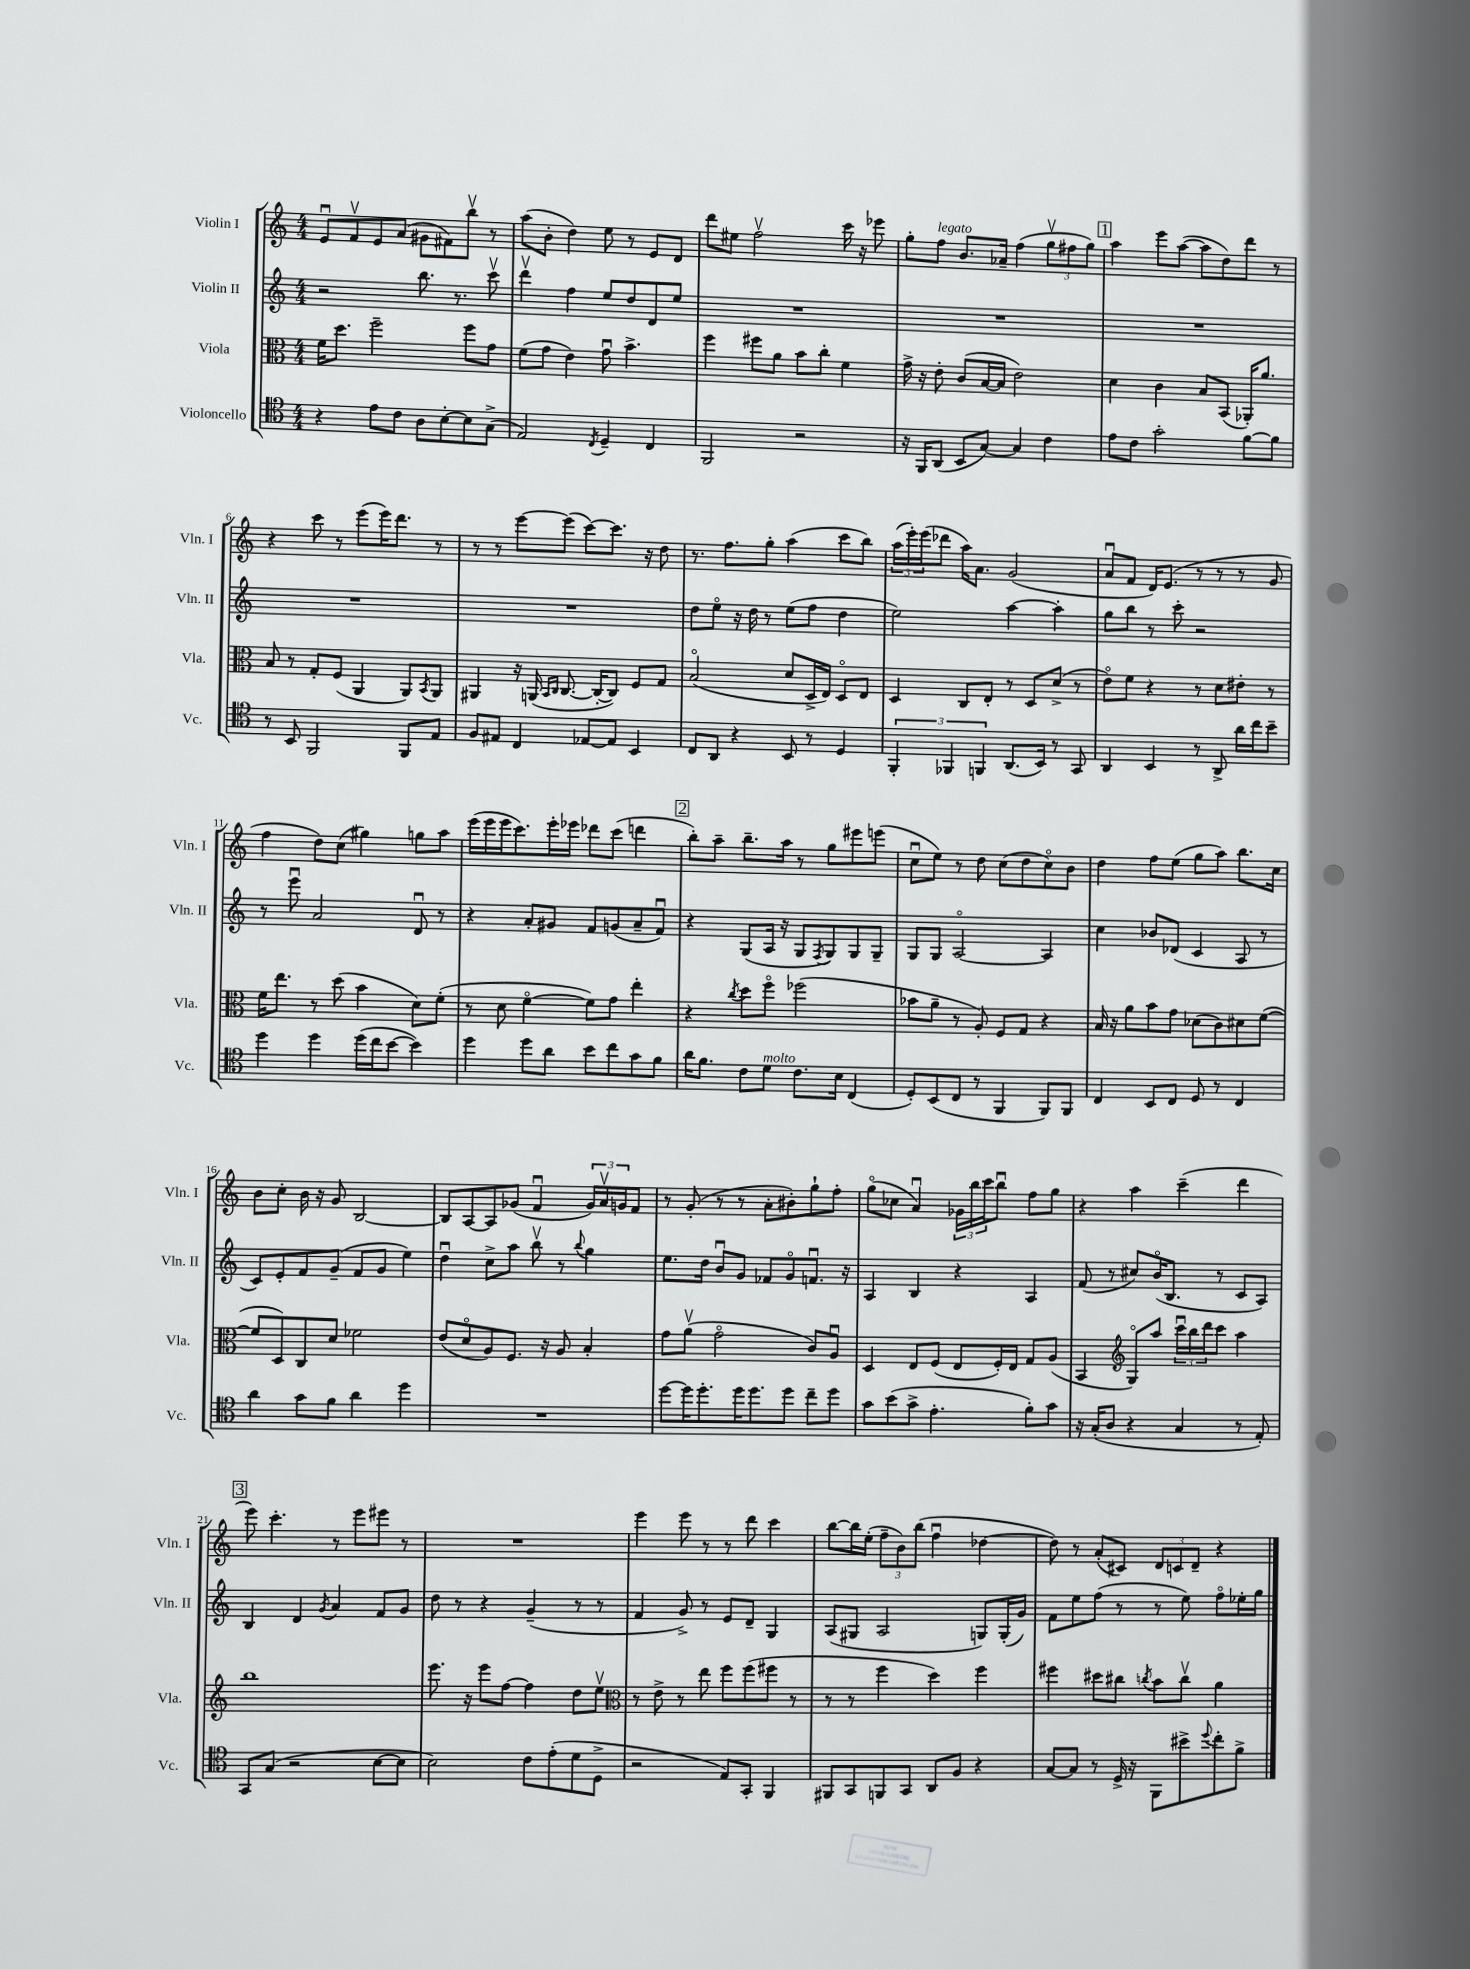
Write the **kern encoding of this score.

**kern	**kern	**kern	**kern
*staff4	*staff3	*staff2	*staff1
*clefC4	*clefC3	*clefG2	*clefG2
*k[]	*k[]	*k[]	*k[]
*M4/4	*M4/4	*M4/4	*M4/4
4r	16f	2r	8eu
.	8.dd	.	.
.	.	.	8fv
8e	2ff~	.	8e
8c	.	.	(8a
8A	.	8.bb	8g#
[8B'	.	.	8f#)
.	.	8.r	.
8B]	8ff	.	8bbv
(8G^	8g	8cccv	8r
=	=	=	=
2E)	(8f	4dddv	(8aa
.	8g	.	8b'
.	4e)	4ff	4dd)
8qC	.	.	.
4D~	8gu	8ee	8ee
.	4.b^	8dd	8r
4C	.	8d	8e
.	.	8ee	8d
=	=	=	=
2FF	4ff	1r	8ddd
.	.	.	8ee#
.	8ff#	.	2ffv
.	8a	.	.
2r	8b	.	.
.	8cc'	.	.
.	4f	.	16ccc
.	.	.	16r
.	.	.	8eee-
=	=	=	=
16r	16g^	1r	8gg'
16FF	16r	.	.
(8AA	8e'	.	8ff
8BB	(8c	.	8.b
[8G)	[16B	.	.
.	16B]	.	16a-~
4G]	2e)	.	(4ff
4c	.	.	12ggv
.	.	.	12ff#
.	.	.	12gg)
=	=	=	=
8e	4d	1r	4aa
8c	.	.	.
2g'	4c	.	8eee
.	.	.	([8aa
.	8B	.	8aa]
.	(8BB	.	8dd)
[8f	16AA-')	.	8ddd
.	8.a	.	.
8f]	.	.	8r
=	=	=	=
8r	8B	1r	4r
8BB	8r	.	.
2FF	8G'	.	8ccc
.	(8F	.	8r
.	4AA	.	(8eee
.	.	.	16eee)
.	.	.	8.ddd
8FF	8AA)	.	.
.	8qBB	.	.
8E	8AA	.	8r
=	=	=	=
8F	4AA#	1r	8r
8E#	.	.	8r
4C	16r	.	[8eee
.	(16AA	.	.
.	16qqBB	.	.
.	16qqC	.	.
.	[8.C	.	(8eee]
[8E-	.	.	[8ccc)
.	16C'_	.	.
8E-]	8C])	.	8.ccc]
4BB	8F	.	.
.	.	.	16r
.	8G	.	8dd
=	=	=	=
8C	(2Bo	8dd	8.r
8AA	.	8eeo	.
.	.	.	8.ff
4r	.	16r	.
.	.	16dd	.
.	.	8r	8gg'
8BB	8d	(8ee	(4aa
8r	16D^	8ff	.
.	16E)	.	.
4D	8Do	4dd	8ccc
.	8E	.	8bb)
=	=	=	=
6FF'	4D	2ee)	(24aa
.	.	.	24eee')
.	.	.	(24eee
.	.	.	8ddd-
6FF-	.	.	.
.	8C	.	16aa)
.	.	.	8.a
6FF	.	.	.
.	8E'	.	.
(8.AA	8r	[4aa	(2g
.	8D	.	.
16BB)	.	.	.
8r	(8d^	4aa']	.
8GG	8r	.	.
=	=	=	=
4AA	8eo)	8gg	8au
.	8f	8bb	8f
4BB	4r	8r	16d)
.	.	.	(8.e
.	.	8ccc'	.
8r	8r	2r	8r
8AA^	8d	.	8r
16a	8e#'	.	8r
16cc	.	.	.
8b~	8r	.	8g
=	=	=	=
4dd	16f	8r	4ff
.	8.ee	.	.
.	.	8eeeu	.
4dd	8r	2a	8dd)
.	(8dd	.	(8cc
(16dd	4b	.	4gg#)
16cc	.	.	.
[8b	.	.	.
4b])	8d)	8du	8gg
.	(8f'	8r	8aa
=	=	=	=
4dd	8r	4r	(16eee
.	.	.	16eee
.	8d	.	16eee
.	.	.	8.ccc)
8dd	[4fo	8a'	.
8a	.	8g#	16eee'
.	.	.	16eee-
8b	8f])	8f	8ddd-
8cc	8g	(8g	(8ccc
8g	4ee'	8a~	4ddd
8f	.	8fu)	.
=	=	=	=
16a	4r	4r	8bb')
8.f	.	.	.
.	.	.	8aa~
.	8qcc	.	.
8c	8dd	(8G	8.bb~
8d	8ffo	16A	.
.	.	16r	16aa
8.c	(2ff-	8G	8r
.	.	8qF	.
.	.	8G)	8gg
16B	.	.	.
(4C	.	8G	8eee#
.	.	8G~	(8eee
=	=	=	=
8D')	8b-	8G	8ccu
(8BB	8a~	8G	8ee)
8C	8r	[2Ao	8r
8r	8A')	.	8dd
4FF	8F	.	(8cc
.	8G	.	8dd
8FF)	4r	4A]	8cco)
8FF	.	.	8b
=	=	=	=
4C	16B	4cc	4dd
.	16r	.	.
.	8a	.	.
8BB	8b	8b-	8ff
8C	8g	(8d-	(8ee
8D	(8d-	4c	8gg
8r	8c)	.	8aa)
4C	8d#	8A	8.bb
.	([8f	8r	.
.	.	.	16cc
=	=	=	=
4a	8f]	8c)	8b
.	8D)	8e'	8cc'
8g	8C	8f	16b
.	.	.	16r
8f	8d	(8g~	8g
4a	2f-	8f	[2B
.	.	8g	.
4dd	.	4ee)	.
=	=	=	=
1r	(8e	4ddu	8B]
.	8do	.	[8A
.	8A)	8cc^	8A]
.	8.F	8aa	(8g-
.	.	8bbv	4fu
.	16r	.	.
.	8A	8r	.
.	.	8qqbb	.
.	4B'	4gg	24g-)
.	.	.	24av
.	.	.	24g
.	.	.	8f
=	=	=	=
[8dd	8g	8.ee	8r
16dd]	(8av	.	(8g'
8.dd'	.	16dd	.
.	2go	8bu	8r
16dd	.	8g	8r
8.dd	.	.	.
.	.	8f-	8a'
8dd	.	8go	8b#')
8cc~	8c)	8.fu	8gg`
8dd	8Au	.	8ff'
.	.	16r	.
=	=	=	=
8g	4D	4A	(8ggo
(8b	.	.	8cc-
8g^	8E	4B	4au)
4.e'	(8F	.	.
.	8E	4r	24g-
.	.	.	24bb
.	.	.	24ccc
.	16F')	.	8bbu
.	16E	.	.
8f')	8G	4A	8ff
8g	(8A	.	8gg
=	=	=	=
16r	4BB	(8f	4r
(16G'	.	.	.
8A	.	8r	.
*	*clefG2	*	*
4r	8Go)	8cc#)	4aa
.	8aa	(16bo	.
.	.	8.B	.
4G	24cccu	.	(4ccc~
.	24bb	.	.
.	24ddd	.	.
.	8ccc	8r	.
8r	4aa	8c	4ddd
8E')	.	8A)	.
=	=	=	=
8GG	1bb	4B	8eee)
(8G	.	.	4.ccc'
2r	.	4d	.
.	.	8qg	.
.	.	4a	8r
.	.	.	8eee
[8B	.	8f	8eee#
8B]	.	8g	8r
=	=	=	=
2B)	8.eee	8dd	1r
.	.	8r	.
.	16r	.	.
.	8eee	4r	.
.	[8ff	.	.
8c	4ff]	(4g~	.
(8e'	.	.	.
8d	8dd	8r	.
8D^	8eev	8r	.
=	=	=	=
*	*clefC3	*	*
2r	8r	4f	4eee
.	8e^	.	.
.	8r	8g^)	8eee
.	8ee	8r	8r
8E)	8ff	8e	8r
8GG'	(8ff	8d~	8ddd
4FF	8ff#	4G	4ccc
.	8r	.	.
=	=	=	=
8FF#	8r	(8A	[8bb
8GG	8r	8G#	16bb]
.	.	.	(16ee'
8FF	4ff	2A	12ff~
.	.	.	12b)
8GG	.	.	.
.	.	.	(12bb
8AA	4dd)	.	4ffu
8F	.	.	.
4r	4ff	8G)	[4dd-
.	.	(16G'	.
.	.	16g)	.
=	=	=	=
[8G	4ff#	8f	8dd-])
8G]	.	8ee	8r
8r	8dd#	(8ff	(8a'
16D^	8cc#	8r	8c#)
16r	.	.	.
.	8qcc	.	.
8FF	8b	8r	12d
.	.	.	12c
8b#^	8ccv	8ee)	.
.	.	.	12d~
8qqdd	.	.	.
8cc'	4a	8ffo	4r
8f^	.	16ee-'	.
.	.	16gg	.
==	==	==	==
*-	*-	*-	*-
